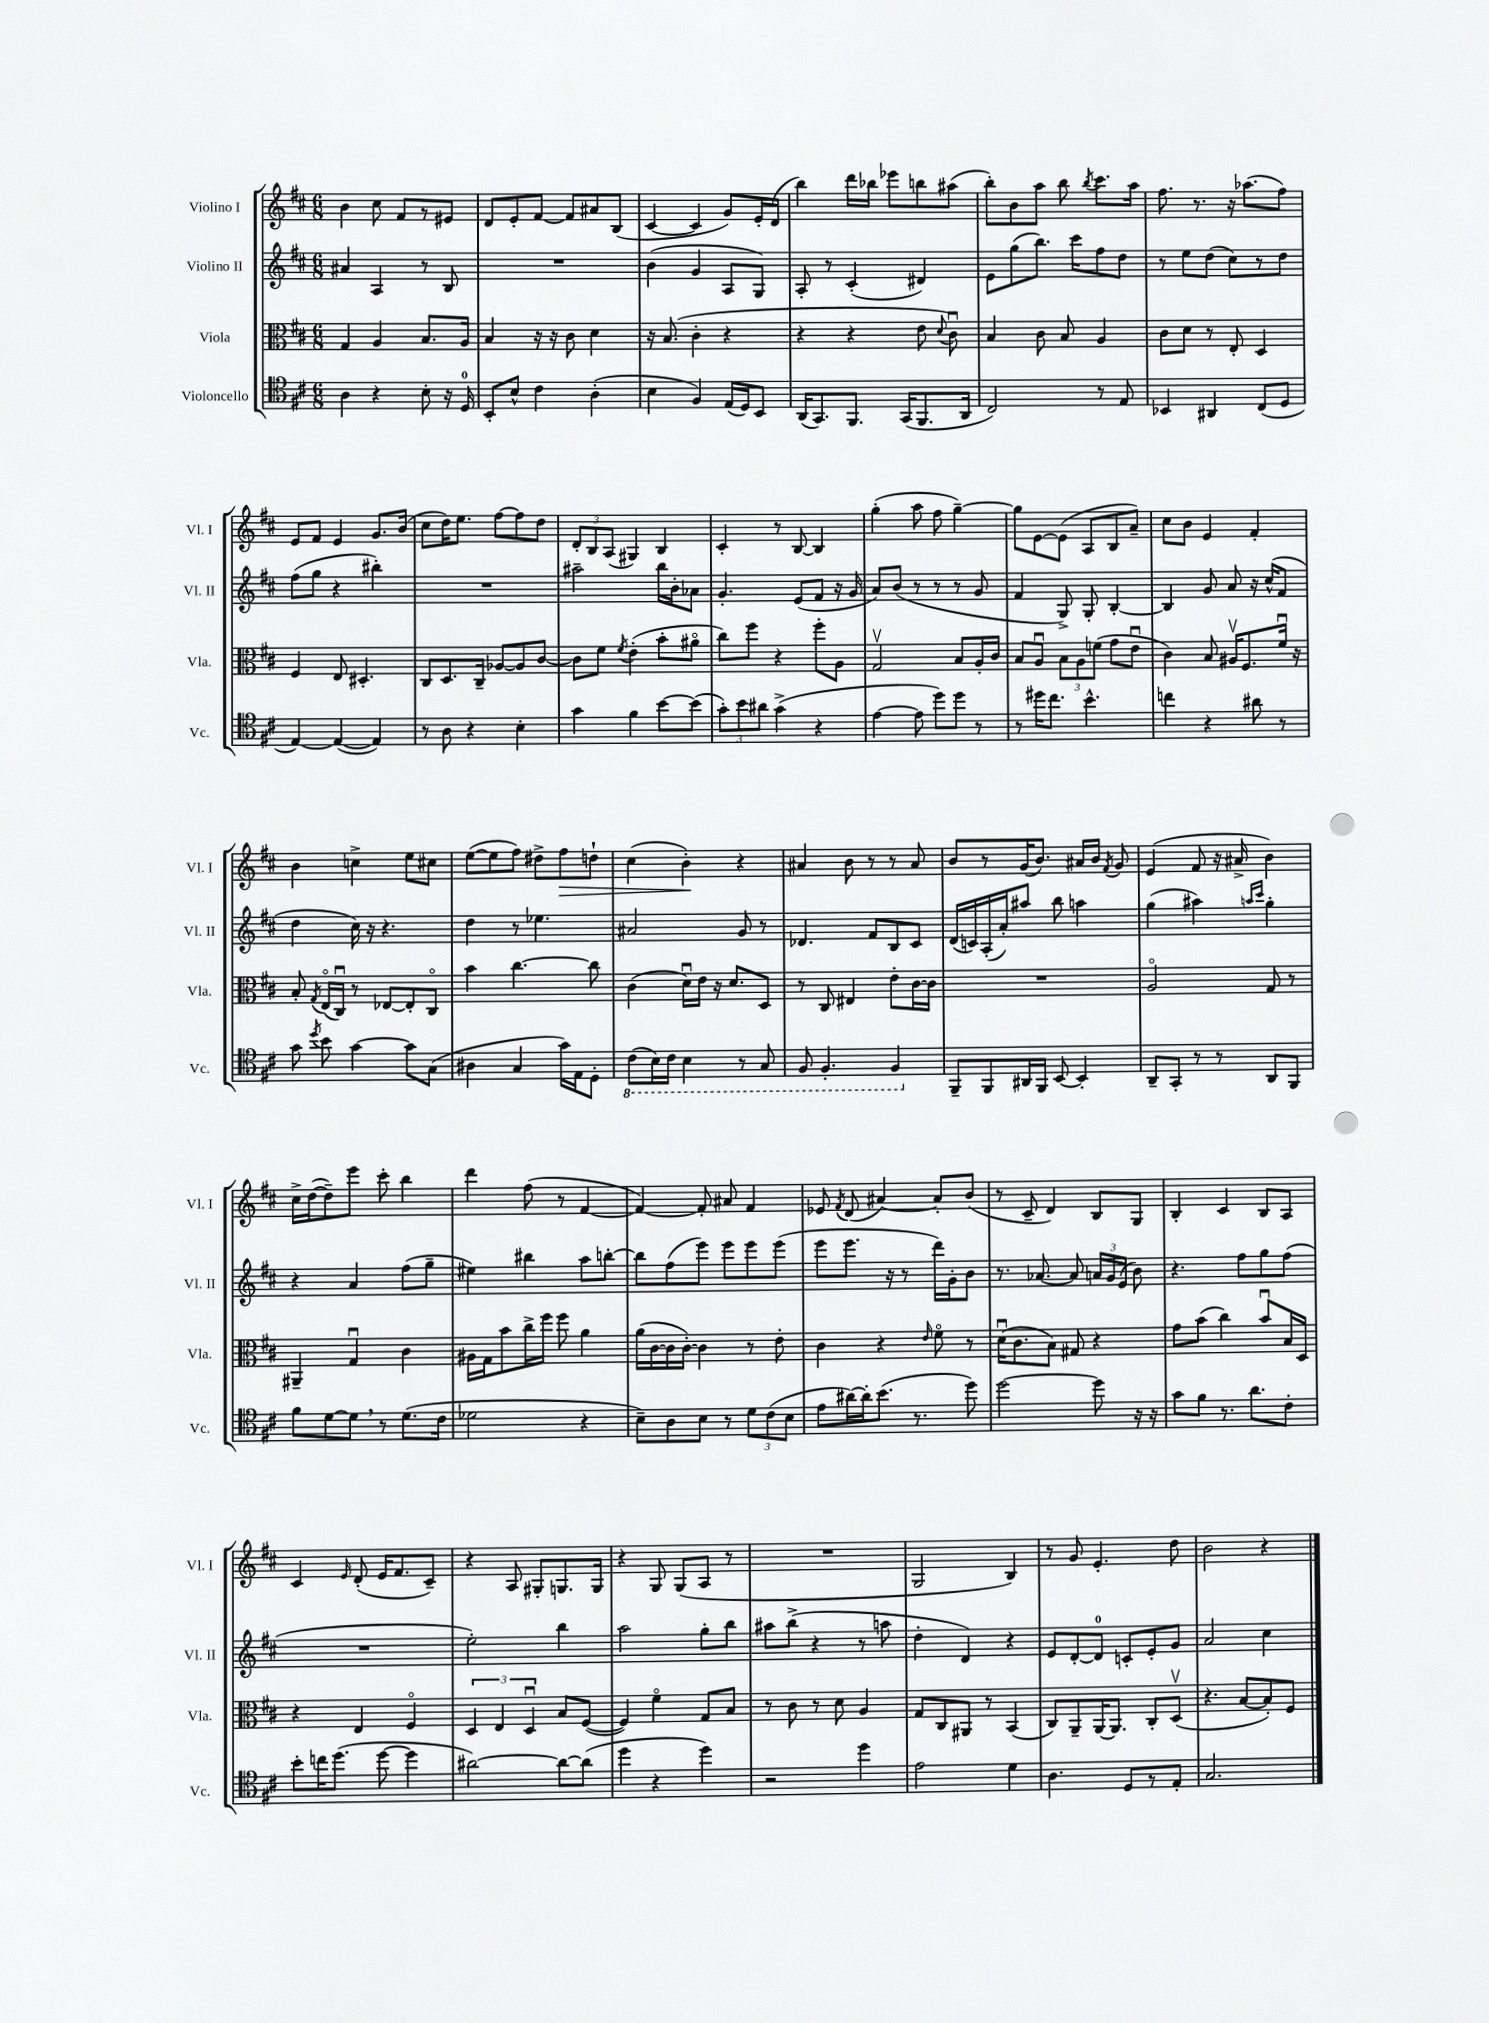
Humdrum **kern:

**kern	**kern	**kern	**kern
*staff4	*staff3	*staff2	*staff1
*clefC4	*clefC3	*clefG2	*clefG2
*k[f#c#]	*k[f#c#]	*k[f#c#]	*k[f#c#]
*M6/8	*M6/8	*M6/8	*M6/8
4A	4G	4a#	4b
4r	4A	4A	8cc#
.	.	.	8f#
8B'	8.B	8r	8r
16r	.	8B	8e#
16D	16A	.	.
=	=	=	=
8BB'	4B	2.r	8d
8B^^	.	.	8e'
4c#	16r	.	[8f#
.	16r	.	.
.	8c#	.	8f#]
(4A'	4d	.	8a#
.	.	.	(8B
=	=	=	=
4B	16r	(4b	[4c#
.	(8.B	.	.
4F#)	4c#'	4g	4c#]
(16E	4r	8A	8g)
16D)	.	.	.
8BB	.	8G)	16e'
.	.	.	(16d
=	=	=	=
(16AA	4r	8A'	4bb)
8.GG)	.	.	.
.	.	8r	.
8.FF#	4r	(4c#'	16ddd
.	.	.	16bb-
.	.	.	8eee-
(16GG	.	.	.
8.FF#	8e	4d#)	8bb
.	8qqd	.	.
.	8c#u)	.	(8aa#
16AA	.	.	.
=	=	=	=
2C#)	4B	8e	8bb')
.	.	(8gg	8b
.	8c#	8.bb)	8aa
.	8B	.	8bb
.	.	16ccc#	.
.	.	.	8qbb
8r	4A	8ff#	8.ccc#
8E	.	8dd	.
.	.	.	16aa
=	=	=	=
4BB-	8c#	8r	8.ff#
.	8d	8ee	.
.	.	.	8.r
4AA#	8r	(8dd	.
.	8E'	8cc#)	16r
.	.	.	(8.aa-
(8C#	4D	8r	.
8D	.	8dd	8ff#)
=	=	=	=
[4E)	4F#	(8ff#	8e
.	.	8gg	8f#
(4E_	8E	4r	4e
.	4.D#'	.	.
4E])	.	4bb#')	8.g
.	.	.	(16b
=	=	=	=
8r	8C#	2.r	8cc#
8A	8.D	.	16dd)
.	.	.	8.ee
4r	.	.	.
.	16C#~	.	.
.	[8A-	.	[8ff#
4B'	8A-]	.	8ff#]
.	[8c#	.	8dd
=	=	=	=
4g	8c#]	2aa#~	12d'
.	.	.	12B
.	8f#	.	.
.	.	.	(12A
.	8qf#	.	.
4f#	(4e'	.	4G#)
[8b	8b'	16bb	4B
.	.	16b'	.
(8b]	8a#o	8a-	.
=	=	=	=
12g')	8cc#)	4.g'	4c#'
12b	.	.	.
.	8ff#	.	.
12a#	.	.	.
(4g^	4r	.	8r
.	.	(8e	[8B
4r	8ff#'	8f#	4B]
.	8A	16r	.
.	.	16g	.
=	=	=	=
[4e	2Gv	8a)	(4gg'
.	.	(8b	.
8e]	.	8r	8aa
8dd)	.	8r	8ff#
8dd	8B	8r	[4gg~)
8r	16A'	8g	.
.	16c#	.	.
=	=	=	=
8r	8B	4f#	8gg]
16dd#	8Au	.	[8e
8.cc#	.	.	.
.	12B	8G^)	(8e]
.	12A	.	.
4.b^^	.	8G'	8A
.	(12f	.	.
.	8g	[4B'	8B
.	8eu	.	8a~)
=	=	=	=
4cc	4c#)	4B]	8cc#
.	.	.	8b
4r	8B	8g	4e
.	16A#v	8a	.
.	8.F#	.	.
8a#	.	16r	4f#'
.	.	(16cc#^^	.
8r	16f#u	8f#	.
.	16r	.	.
=	=	=	=
8g	8B'	4dd	4b
8qdd	8qG	.	.
8b	(16Eo	.	.
.	16C#u)	.	.
[4g	8r	16cc#)	4cc^
.	.	16r	.
.	[8E-	4.r	.
8g]	8E-']	.	8ee
(8G	8C#o	.	8cc#
=	=	=	=
4A#	4b	4dd	([8ee
.	.	.	8ee]
4G	[4.cc#	8r	8ff#)
.	.	4.ee-	8dd#^
16g)	.	.	8ff#
16E	.	.	.
8D'	8cc#]	.	8dd`
=	=	=	=
(8C#	(4c#	2a#	(4cc#
16BB)	.	.	.
16C#	.	.	.
4BB	16du)	.	4b')
.	16e	.	.
.	16r	.	.
.	8.d	.	.
8r	.	8g	4r
8GG	8D	8r	.
=	=	=	=
8FF#	8r	4.d-	4a#
4.FF#'	8C#	.	.
.	4E#	.	8b
.	.	8f#	8r
4FF#	8e'	8B	8r
.	[16c#	8c#	8a#
.	16c#]	.	.
=	=	=	=
8FF#~	2.r	(16d	8b
.	.	16c)	.
8FF#	.	(16A'	8r
.	.	16a')	.
16AA#	.	8aa#	(16g
16FF#	.	.	8.b)
[8BB	.	8bb	.
4BB']	.	4aa	16a#
.	.	.	16b
.	.	.	8qf#
.	.	.	8g
=	=	=	=
8AA~	2Ao	(4gg	(4e
8GG'	.	.	.
8r	.	4aa#)	8f#
8r	.	.	16r
.	.	.	16a#^
.	.	16qqaa	.
.	.	16qqccc#	.
8AA	8G	4gg'	4b)
8FF#	8r	.	.
=	=	=	=
8f#	4AA#~	4r	16cc#^
.	.	.	([16dd
[8d	.	.	8dd~])
8d]	4Gu	4a	8eee
8r	.	.	8ccc#'
(8.d	4c#	(8ff#	4bb
.	.	8gg~	.
16c#	.	.	.
=	=	=	=
2d-	16A#	4ee#)	4ddd
.	16G	.	.
.	8b	.	.
.	16cc#^	4bb#	(8ff#
.	16ff#	.	.
.	8ff#	.	8r
4r	4a	8aa	[4f#
.	.	[8bb'	.
=	=	=	=
8B~)	(16a	8bb]	4f#_)
.	[16c#	.	.
8A	16c#]	(8ff#	.
.	[16c#')	.	.
8B	4c#]	8eee)	8f#']
8r	.	8eee	8a#
12d	8r	8eee	4f#
(12c#	.	.	.
.	8e'	(8eee	.
12B	.	.	.
=	=	=	=
8e	4c#	8eee	8e-
.	.	.	8qf#
[16a#)	.	8.eee	(8d
16a#']	.	.	.
(8.b	4r	.	[4a#)
.	.	16r	.
.	.	8r	.
8.r	.	.	.
.	16qqe	.	.
.	8f#o	16ddd)	8a#']
.	.	16g'	.
8dd)	8r	8b	(8b
=	=	=	=
[2dd	(16du	8.r	8r
.	8.c#	.	.
.	.	.	8c#~
.	.	[8.a-	.
.	8B)	.	4d)
.	8G#	8a-]	.
8dd]	4r	24a	8B
.	.	24g	.
.	.	(24e	.
16r	.	8b)	8G
16r	.	.	.
=	=	=	=
8g	8g	4.r	4B'
8f#	(8b	.	.
8.r	4cc#)	.	4c#
.	.	8ff#	.
8.a	.	.	.
.	8bu	8gg	8B
8c#'	16B	(8ff#	8A
.	16D	.	.
=	=	=	=
8b'	4r	2.r	4c#
16cc	.	.	.
(8.dd	.	.	.
.	.	.	16qqe
.	4E	.	(8d'
[8dd	.	.	16e
.	.	.	8.f#
4dd]	4F#o	.	.
.	.	.	8c#~)
=	=	=	=
[2a#)	6D	2ee')	4r
.	6E	.	.
.	.	.	8A
.	6Du	.	.
.	.	.	8G#'
8a#_	8B	4bb	8.G
(8a#]	([8F#	.	.
.	.	.	16G
=	=	=	=
4dd	4F#])	2aa	4r
4r	4f#o	.	8G
.	.	.	(8G
4dd)	8G	8gg'	8A
.	8B	8bb	8r
=	=	=	=
2r	8r	8aa#	2.r
.	8c#	(8bb^	.
.	8r	4r	.
.	8d	.	.
4dd	4A	8r	.
.	.	8aa	.
=	=	=	=
2e	8G	4dd'	2G
.	8C#	.	.
.	8AA#	4d)	.
.	8r	.	.
4d	(4BB	4r	4B)
=	=	=	=
4.A	8C#)	8e	8r
.	8AA~	[8d'	8g
.	[16AA	8d]	4.e'
.	8.AA]	.	.
8D	.	8c'	.
8r	8C#'	8e'	.
8E'	(8Dv	8g	8dd
=	=	=	=
2.G	4.r	2a	2b
.	[8B	.	.
.	8B'])	4cc#	4r
.	8F#	.	.
==	==	==	==
*-	*-	*-	*-
